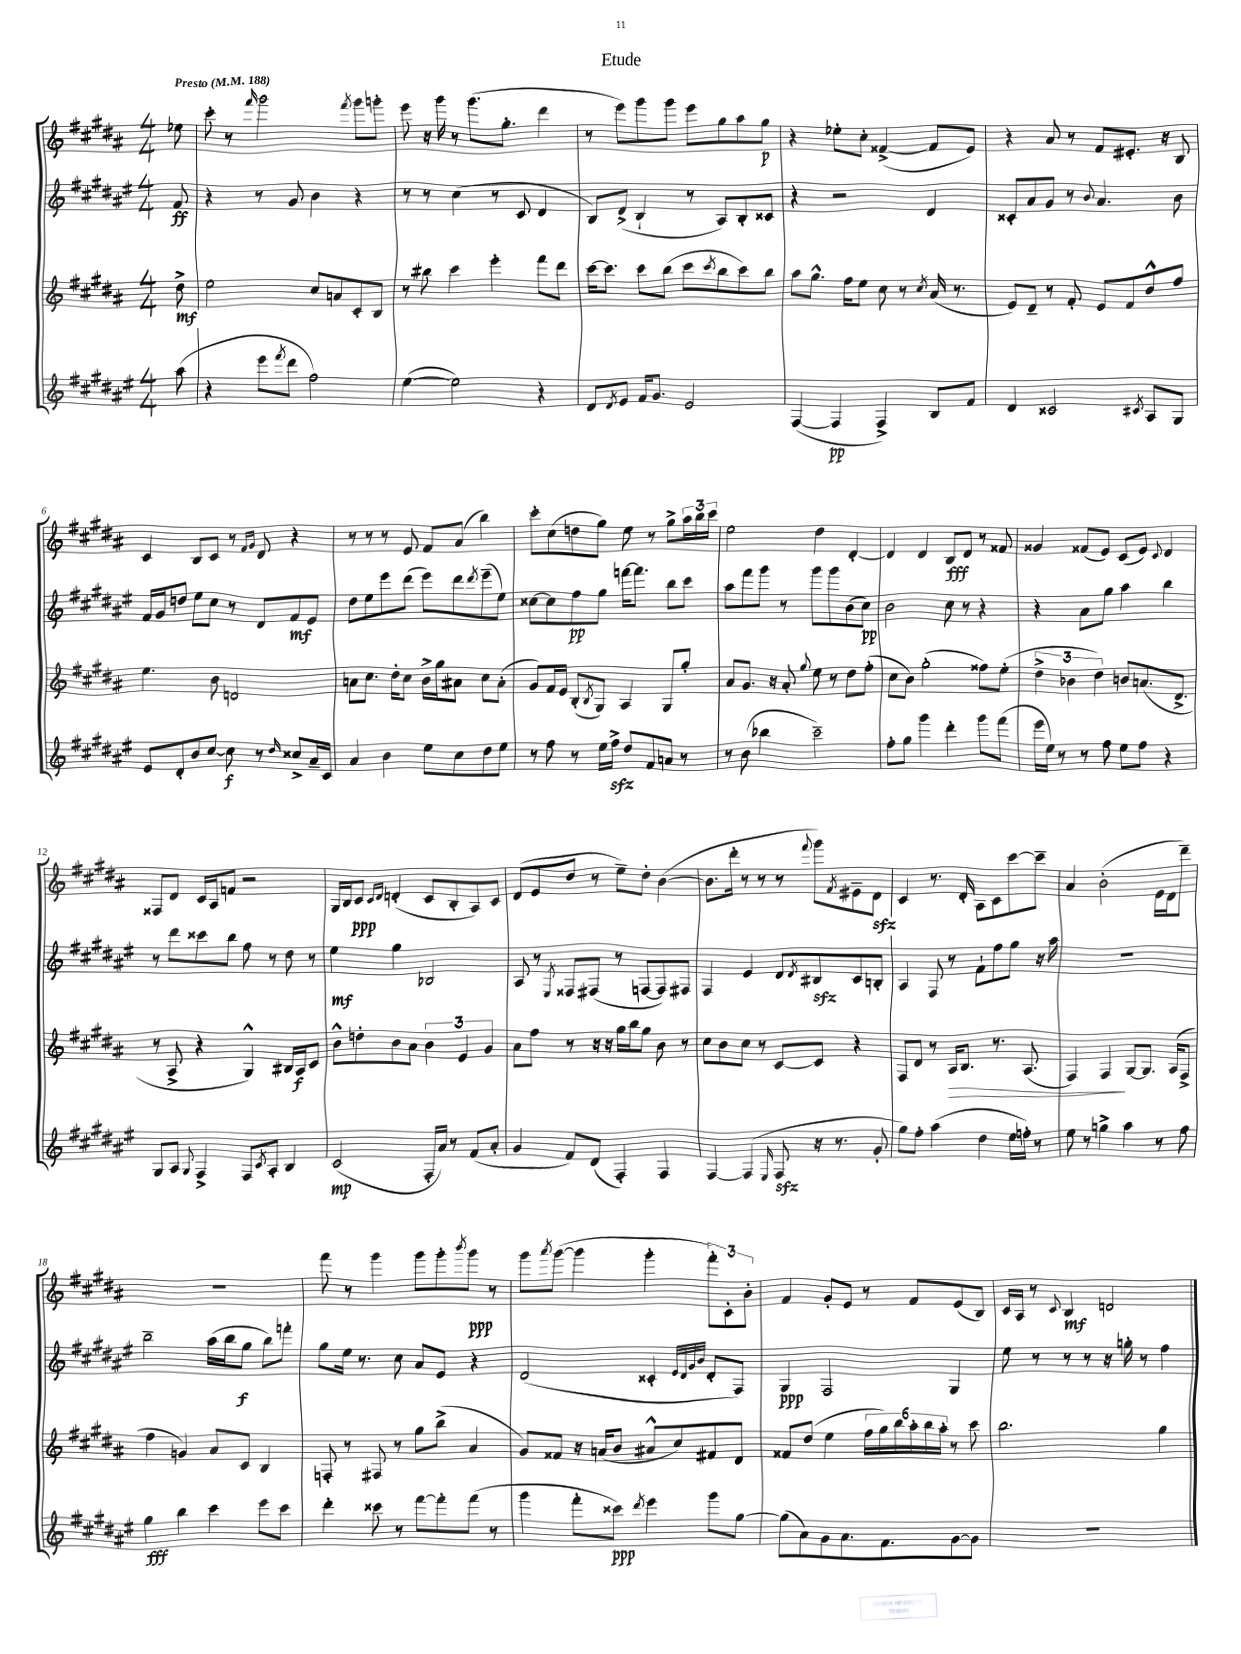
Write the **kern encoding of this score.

**kern	**kern	**kern	**kern
*staff4	*staff3	*staff2	*staff1
*clefG2	*clefG2	*clefG2	*clefG2
*k[f#c#g#d#a#e#]	*k[f#c#g#d#a#]	*k[f#c#g#d#a#e#]	*k[f#c#g#d#a#]
*M4/4	*M4/4	*M4/4	*M4/4
*MM188	*MM188	*MM188	*MM188
(8aa#	8dd#^	8f#	8ee-
=	=	=	=
4r	2ee	4r	8ccc#'
.	.	.	8r
.	.	.	16qqfff#
8eee#	.	8r	2ggg#
8qfff#	.	.	.
8ddd#	.	8g#	.
2ff#)	8cc#	4b	.
.	8a	.	.
.	.	.	8qfff#
.	8c#'	4r	8ggg#
.	8B	.	8ggg'
=	=	=	=
([4ee#	8r	8r	8eee
.	8bb#	8r	16r
.	.	.	16ggg#
2ee#])	4ccc#	(4cc#	8r
.	.	.	(8.ggg#
.	4eee'	8r	.
.	.	.	8.gg#'
.	.	8c#	.
4r	8fff#	4d#	4ddd#
.	8ddd#	.	.
=	=	=	=
8d#	[16ccc#	8B)	8r
.	8.ccc#]	.	.
8qd#	.	.	.
8e#	.	(8d#^	8eee)
16f#	8ccc#	4B`	8ggg#
8.g#	.	.	.
.	(8bb	.	8ggg#
2e#	8ccc#	8r	8eee
.	8qccc#	.	.
.	8bb	8A#)	8gg#
.	8ccc#)	8B'	8aa#
.	8bb	8c##	8gg#
=	=	=	=
([4F#	8aa#	4r	4r
.	8.gg#^^	.	.
4F#]	.	2r	8ee-'
.	16ff#	.	.
.	8ee	.	8cc#'
4F#^)	8cc#	.	([4f##^
.	8r	.	.
.	8qcc#	.	.
8B	(16a#	4d#	8f##]
.	8.r	.	.
8f#	.	.	8e)
=	=	=	=
4d#	8e)	8c##'	4r
.	8d#~	8a#	.
2c##	8r	8g#	8a#
.	8f#'	8r	8r
.	.	8qqb	.
.	8e	4.a#	8f#
.	8f#	.	8.e#'
8qc#	.	.	.
8A#	8dd#^^	.	.
.	.	.	16r
8G#	8ff#	8b	8B
=	=	=	=
8e#	4.ee	16f#	4c#
.	.	16g#	.
8d#'	.	8dd	.
8b	.	8ee#	8B
[8cc#	8b	8cc#	8c#
8cc#]	2d	8r	8r
.	.	.	16qqf#
.	.	.	16qqg#
8r	.	8d#	8d#
16qqdd#	.	.	.
8cc##^	.	8f#	4r
16a#~	.	8e#	.
16c#	.	.	.
=	=	=	=
4a#	8a	8dd#	8r
.	8.cc#	8ee#	8r
4b	.	8eee#	8r
.	16dd#'	.	.
.	8cc#	(8ddd#	8e
8ee#	16b^	8eee#)	8f#
.	16gg#	.	.
8cc#	8a#	8ddd#	(8a#
.	.	8qddd#	.
8dd#	8cc#	(8eee#~	4bb)
8ee#	(8a#'	8ee#)	.
=	=	=	=
8r	8g#)	[8cc##	8ccc#'
8ff#	16f#	8cc##]	(8cc#
.	16e	.	.
8r	(8B'	8ff#	8dd
.	8qB	.	.
16ee#	8G#)	8gg#	8gg#)
16ff#^	.	.	.
8dd#	4A#	[16fff	8ee
.	.	8.fff]	.
8f#	.	.	8r
8a	8G#	8bb	8gg#^
8r	8gg#'	8ccc#	24aa#
.	.	.	24bb
.	.	.	24ccc#
=	=	=	=
8r	8a#	8aa#	2ee
(8b	8.g#	8fff#	.
4bb-	.	8ggg#	.
.	16r	.	.
.	8a#'	8r	.
.	8qqgg#	.	.
2ccc#~)	8ee	8ggg#	4dd#
.	8r	8ggg#	.
.	8dd#	(8b	[4d#'
.	(8ff#'	8cc#)	.
=	=	=	=
8ff#'	8cc#	2b	4d#]
8gg#	8b)	.	.
4ggg#	(2gg#'	.	4d#
4ddd#'	.	8cc#	8B
.	.	8r	8d#
8ggg#	8ff##)	4r	8r
(8fff#	(8ee'	.	8f##
=	=	=	=
16eee#	6dd#^	4r	4g##
16ee#)	.	.	.
8r	.	.	.
.	6b-	.	.
8r	.	8a#	(8f##
.	6dd#)	.	.
8ff#	.	8gg#	8e)
8ee#	8b	4aa#	(8c#
8ff#	(8.a	.	8e)
.	.	.	8qqc#
4r	.	4bb	4d#
.	8.d#^	.	.
=	=	=	=
8G#	8r	8r	8F##
8A#	8A#^	8ddd#	8d#
8qqG#	.	.	.
4F#^	4r	8ccc##	16c#
.	.	.	16A#
.	.	8bb	8f
8F#	4G#^^)	8ff#	2r
8qc#	.	.	.
8A#'	.	8r	.
4B	16B#	8dd#	.
.	16A#	.	.
.	8c#	8r	.
=	=	=	=
(2c#	8b^^	4ee#	16G#
.	.	.	16B
.	8dd'	.	8c#
.	.	.	16qqc#
.	.	.	16qqd#
.	8b	4gg#	(4d'
.	8a#	.	.
16F#'	6b	2B-	8c#
16a#)	.	.	.
8r	.	.	8B'
.	6e	.	.
(8f#	.	.	8A#)
.	6g#	.	.
8a#'	.	.	8c#
=	=	=	=
4g#	8a#	8A#	(8d#
.	8ff#	8r	8e
.	.	8qE#	.
8f#)	8r	8F##	8dd#
(8d#	16r	(8F#	8r
.	16r	.	.
4F#')	16gg#	8r	8ee~)
.	16bb	.	.
.	8gg#	[8F	8dd#'
4F#	8b	8F])	([4b
.	8r	8F#	.
=	=	=	=
[4F#	8cc#	4F#	8.b]
.	8b	.	.
.	.	.	16ddd#'
(4F#]	8cc#	4e#	8r
.	8r	.	8r
16qqE#	.	.	.
8F#	[8c#	8d#	8r
.	.	8qd#	8qqfff#
16r	8c#]	8B#	8ggg#)
8.r	.	.	.
.	.	.	8qf#
.	4r	8c#	8e#~
8g#'	.	8B'	8d#
=	=	=	=
8gg#)	8F#	4A#	4c#
8ff#'	8d#	.	.
(4aa#	8r	8F#	8.r
.	16A#	8r	.
.	8.B	.	16d#'
4dd#	.	8f#`	8A#
.	8.r	8ff#	8c#
16ee#	.	8gg#	[8ccc#
16ff')	(8.A#	.	.
8r	.	16r	8ccc#~]
.	.	16aa#	.
=	=	=	=
8ee#	4F#)	1r	4a#
8r	.	.	.
4gg^	4F#	.	(2b'
4aa#	[8G#	.	.
.	8.G#]	.	.
8r	.	.	16e
.	(16A#	.	16d#
8ff#	8F#^	.	8ddd#~)
=	=	=	=
4gg#	4ff#	2bb~	1r
4bb	4g)	.	.
4ccc#	8a#	(16aa#	.
.	.	16bb	.
.	8c#	8gg#	.
8eee#	4B	8bb)	.
8ccc#	.	8fff'	.
=	=	=	=
4ddd#'	8F'	8gg#	8fff#
.	8r	16ee#	8r
.	.	8.r	.
8ccc##	8F#	.	4ggg#
8r	8r	8cc#	.
[8fff#	8gg#	8a#	8ggg#
8fff#']	(8bb^	8e#	8ggg#'
.	.	.	8qbbb
(8fff#	4a#	4r	8ggg#
8r	.	.	8r
=	=	=	=
4ggg#	8g#)	(2d#	8ggg#
.	.	.	8qaaa#
.	8f##	.	([8ggg#
8fff#'	16r	.	4ggg#]
.	(16a	.	.
8ccc##)	8b	.	.
8qddd#	.	.	.
4eee#	8a#^^	4c##'	4ggg#'
.	8cc#)	.	.
.	.	32qqe#	.
.	.	32qqd#	.
.	.	32qqg#	.
.	.	32qqb	.
8ggg#	8f#	8d#'	12fff#')
.	.	.	12c#'
[8gg#	8d#	8F#)	.
.	.	.	12b'
=	=	=	=
(8gg#]	8f##	4G#	4f#
8a#)	(8dd#	.	.
8g#	4ee	2F#	8g#'
8.a#	.	.	8e
.	24ff#	.	8r
.	24gg#)	.	.
8.f#	.	.	.
.	24bb	.	.
.	24aa#'	.	8f#
.	24bb	.	.
.	24aa#'	.	.
[8g#	8r	4G#	(8e
8g#]	8ccc#	.	8B)
=	=	=	=
1r	2.bb	8ee#	16c#
.	.	.	16A#
.	.	8r	8r
.	.	.	8qqc#
.	.	8r	4B
.	.	8r	.
.	.	16r	2d
.	.	16gg'	.
.	.	8r	.
.	4gg#	4ff#	.
==	==	==	==
*-	*-	*-	*-
